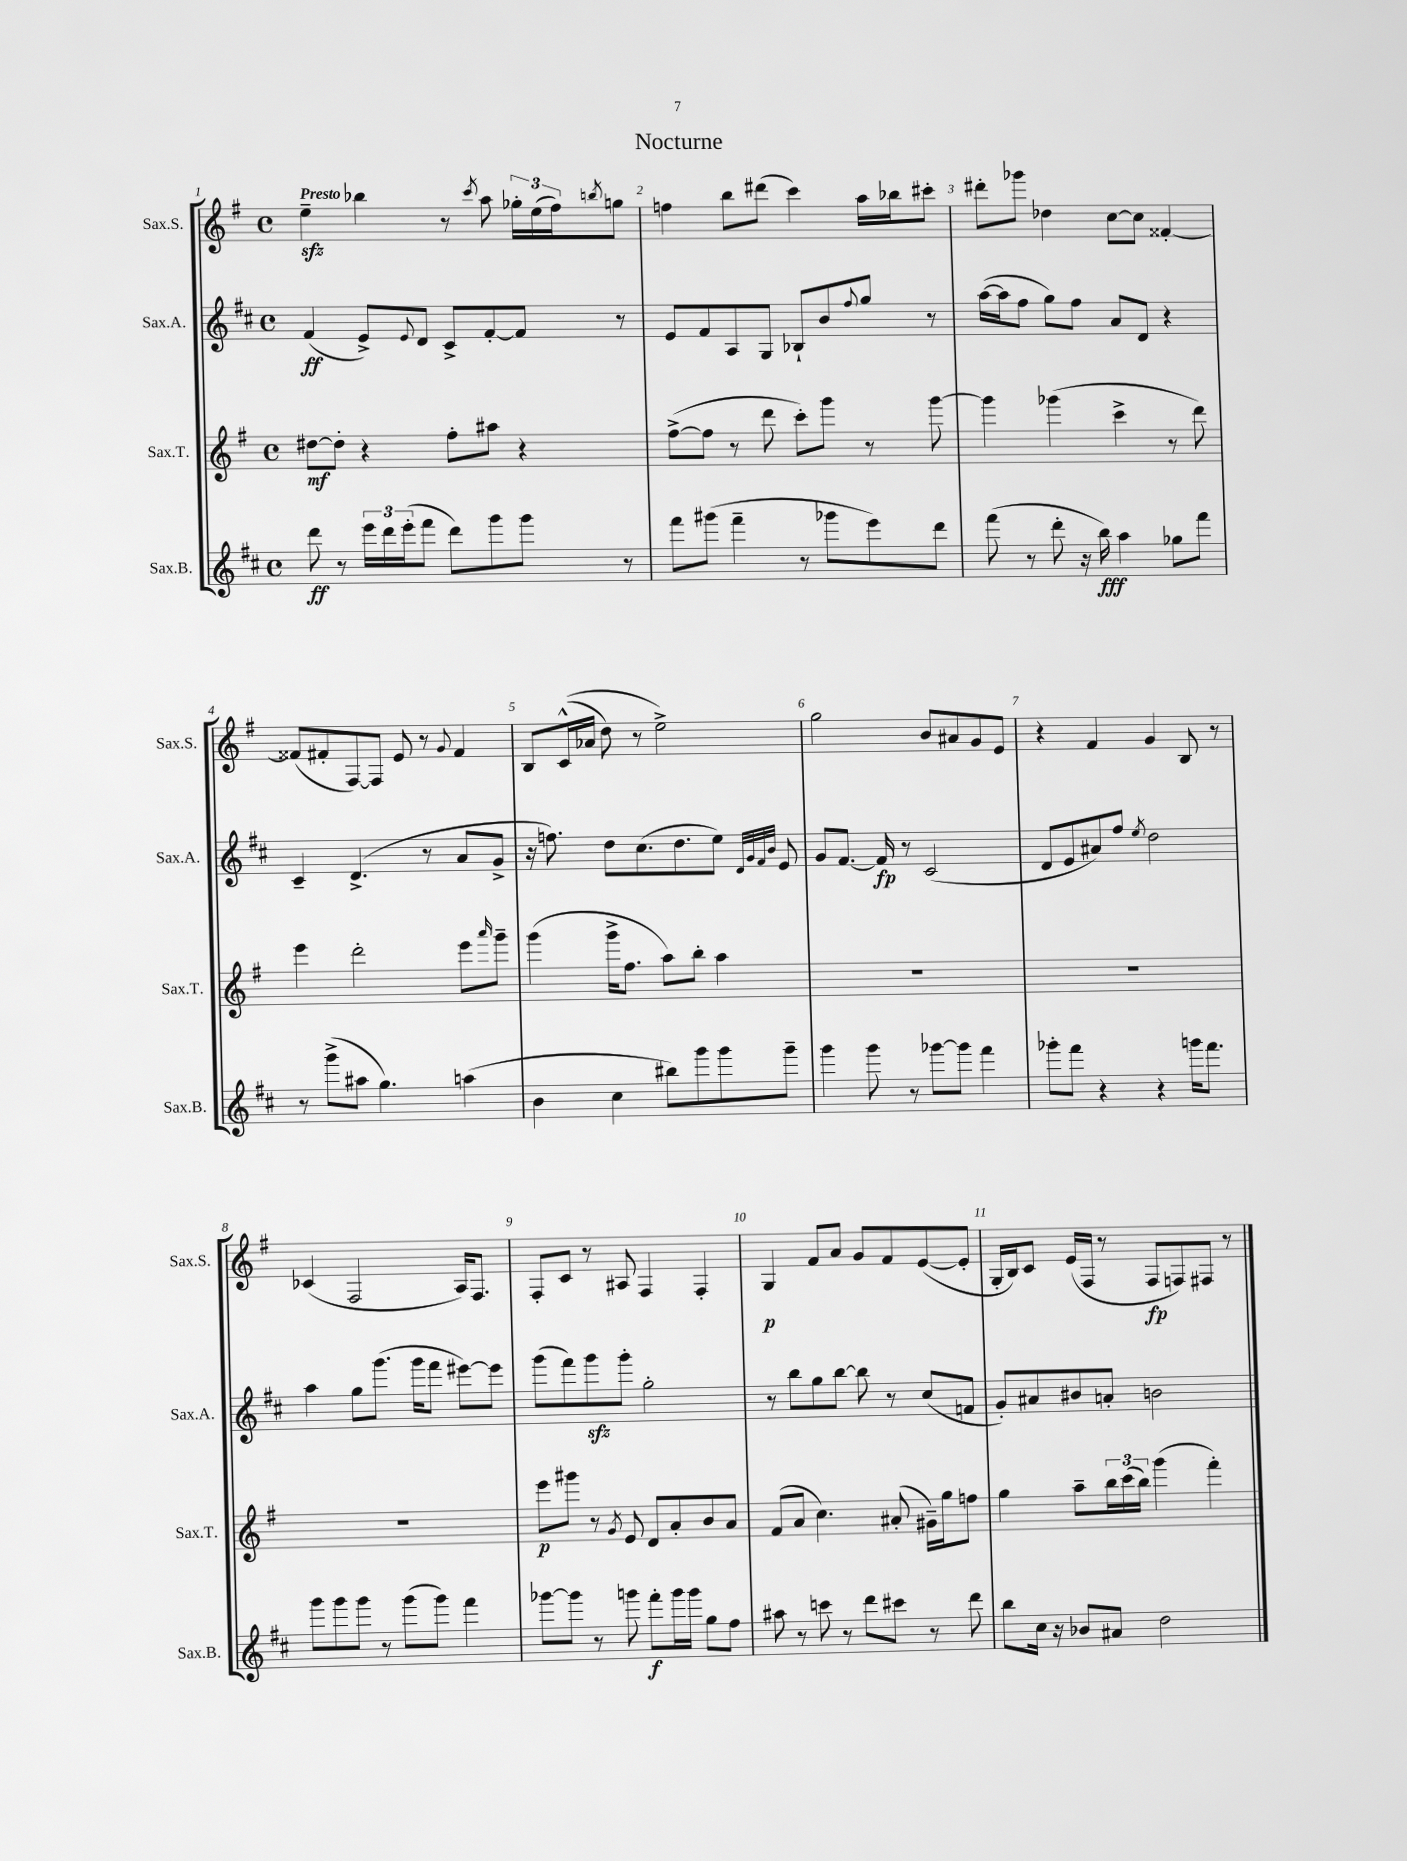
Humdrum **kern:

**kern	**kern	**kern	**kern
*staff4	*staff3	*staff2	*staff1
*clefG2	*clefG2	*clefG2	*clefG2
*k[f#c#]	*k[f#]	*k[f#c#]	*k[f#]
*M4/4	*M4/4	*M4/4	*M4/4
*met(c)	*met(c)	*met(c)	*met(c)
8ddd\	[8dd#\L	(4f#/	4ee~\
8r	8dd#'\]J	.	.
24eee\LL	4r	8e^/L)	4bb-\
24ddd\	.	.	.
(24eee'\J	.	.	.
.	.	8qqe/	.
8fff#\J	.	8d/J	.
8ddd\L)	8ff#'\L	8c#^/L	8r
.	.	.	8qccc/
8ggg\	8aa#\J	[8f#'/	8aa\
8ggg\J	4r	8f#/]J	24gg-'\LL
.	.	.	(24ee\
.	.	.	24ff#\J)
.	.	.	8qbb/
8r	.	8r	8gg\J
=	=	=	=
8fff#\L	([8ff#^\L	8e/L	4ff\
(8ggg#\J	8ff#\]J	8f#/	.
4fff#~\	8r	8A/	8bb\L
.	8ddd\	8G/J	(8ddd#\J
8r	8ccc'\L)	8B-`/L	4ccc\)
8ggg-\L	8ggg\J	8b/	.
.	.	8qqff#/	.
8eee\)	8r	8gg/J	16aa\LL
.	.	.	16bb-\J
8ddd\J	[8ggg\	8r	8ccc#'\J
=	=	=	=
(8fff#\	4ggg\]	([16aa\LL	8ddd#'\L
.	.	16aa\]J	.
8r	.	8ff#\J	8ggg-\J
8ddd'\	(4ggg-\	8gg\L)	4dd-\
16r	.	8ff#\J	.
16bb\)	.	.	.
4aa\	4ccc^\	8a/L	[8cc\L
.	.	8d/J	8cc\]J
8gg-\L	8r	4r	[4f##'/
8fff#\J	8ddd\)	.	.
=	=	=	=
8r	4eee\	4c#~/	(8f##/]L
(8ggg^\L	.	.	8f#'/
8aa#\J	2ddd'\	(4.d^/	[8F#/)
4.gg\)	.	.	8F#/]J
.	.	.	8e/
.	.	8r	8r
.	.	.	8qqg/
(4aa\	8eee\L	8a/L	4f#/
.	16qqaaa/	.	.
.	8ggg~\J	8g^/J	.
=	=	=	=
4b\	(4ggg\	16r	8B/L
.	.	8.ff\)	.
.	.	.	&((16c^^/L
.	.	.	16a-/JJ
4cc#\	16ggg^\LK	8dd\L	8dd\)
.	8.ff#\J	.	.
.	.	(8.cc#\	8r
8bb#\L)	8aa\L)	.	2ee^\&)
.	.	8.dd\	.
8ggg\	8bb'\J	.	.
8ggg\	4aa\	8ee\J)	.
.	.	32qqd/LLL	.
.	.	32qqg/	.
.	.	32qqf#/	.
.	.	32qqb/JJJ	.
8ggg~\J	.	8e/	.
=	=	=	=
4ggg\	1r	8g/L	2gg\
.	.	[8.f#/J	.
8ggg\	.	.	.
.	.	16f#/]	.
8r	.	8r	.
[8ggg-\L	.	(2c#/	8b/L
8ggg-\]J	.	.	8a#/
4fff#\	.	.	8g/
.	.	.	8e/J
=	=	=	=
8ggg-'\L	1r	8d/L	4r
8fff#\J	.	8e/	.
4r	.	8a#/)	4f#/
.	.	8ff#/J	.
.	.	8qee/	.
4r	.	2dd\	4g/
16ggg\LK	.	.	8B/
8.fff#\J	.	.	.
.	.	.	8r
=	=	=	=
8ggg\L	1r	4aa\	(4c-/
8ggg\	.	.	.
8ggg\J	.	8gg\L	2F#/
8r	.	(8.ggg\J	.
(8ggg\L	.	.	.
.	.	16ggg\LK	.
8ggg\J)	.	8fff#\J	.
4fff#\	.	[8eee#\L)	16A/LK)
.	.	.	8.F#/J
.	.	8eee#\]J	.
=	=	=	=
[8ggg-\L	8eee\L	(8ggg\L	8F#'/L
8ggg-\]J	8ggg#\J	8fff#\)	8c/J
8r	8r	8ggg\	8r
.	8qg/	.	.
8ggg\	8e/	8ggg'\J	8A#/
8fff#'\L	8d/L	2gg'\	4F#/
16ggg\L	8a'/	.	.
16ggg\JJ	.	.	.
8gg\L	8b/	.	4F#'/
8ff#\J	8a/J	.	.
=	=	=	=
8aa#\	(8f#/L	8r	4G/
8r	8a/J	8bb\L	.
8ccc\	4.cc\)	8gg\	8f#/L
8r	.	[8bb\J	8a/J
8ddd\L	.	8bb\]	8g/L
8ccc#\J	(8a#'/	8r	8f#/
8r	16g#~\LL)	(8cc#/L	([8e/
.	16gg\J	.	.
8ddd\	8ff\J	8f/J	8e'/]J
=	=	=	=
8bb\L	4gg\	8g'/L)	16G'/LL
.	.	.	16B/J)
16cc#\Jk	.	8a#/	8c/J
16r	.	.	.
8b-/L	8aa~\L	8b#/	(16e/LL
.	.	.	16F#/JJ
8a#/J	24bb\L	8a'/J	8r
.	(24ccc\	.	.
.	24bb\JJ)	.	.
2dd\	(4ggg\	2b\	8F#/L
.	.	.	8F/)
.	4fff#'\)	.	8F#/J
.	.	.	8r
==	==	==	==
*-	*-	*-	*-
